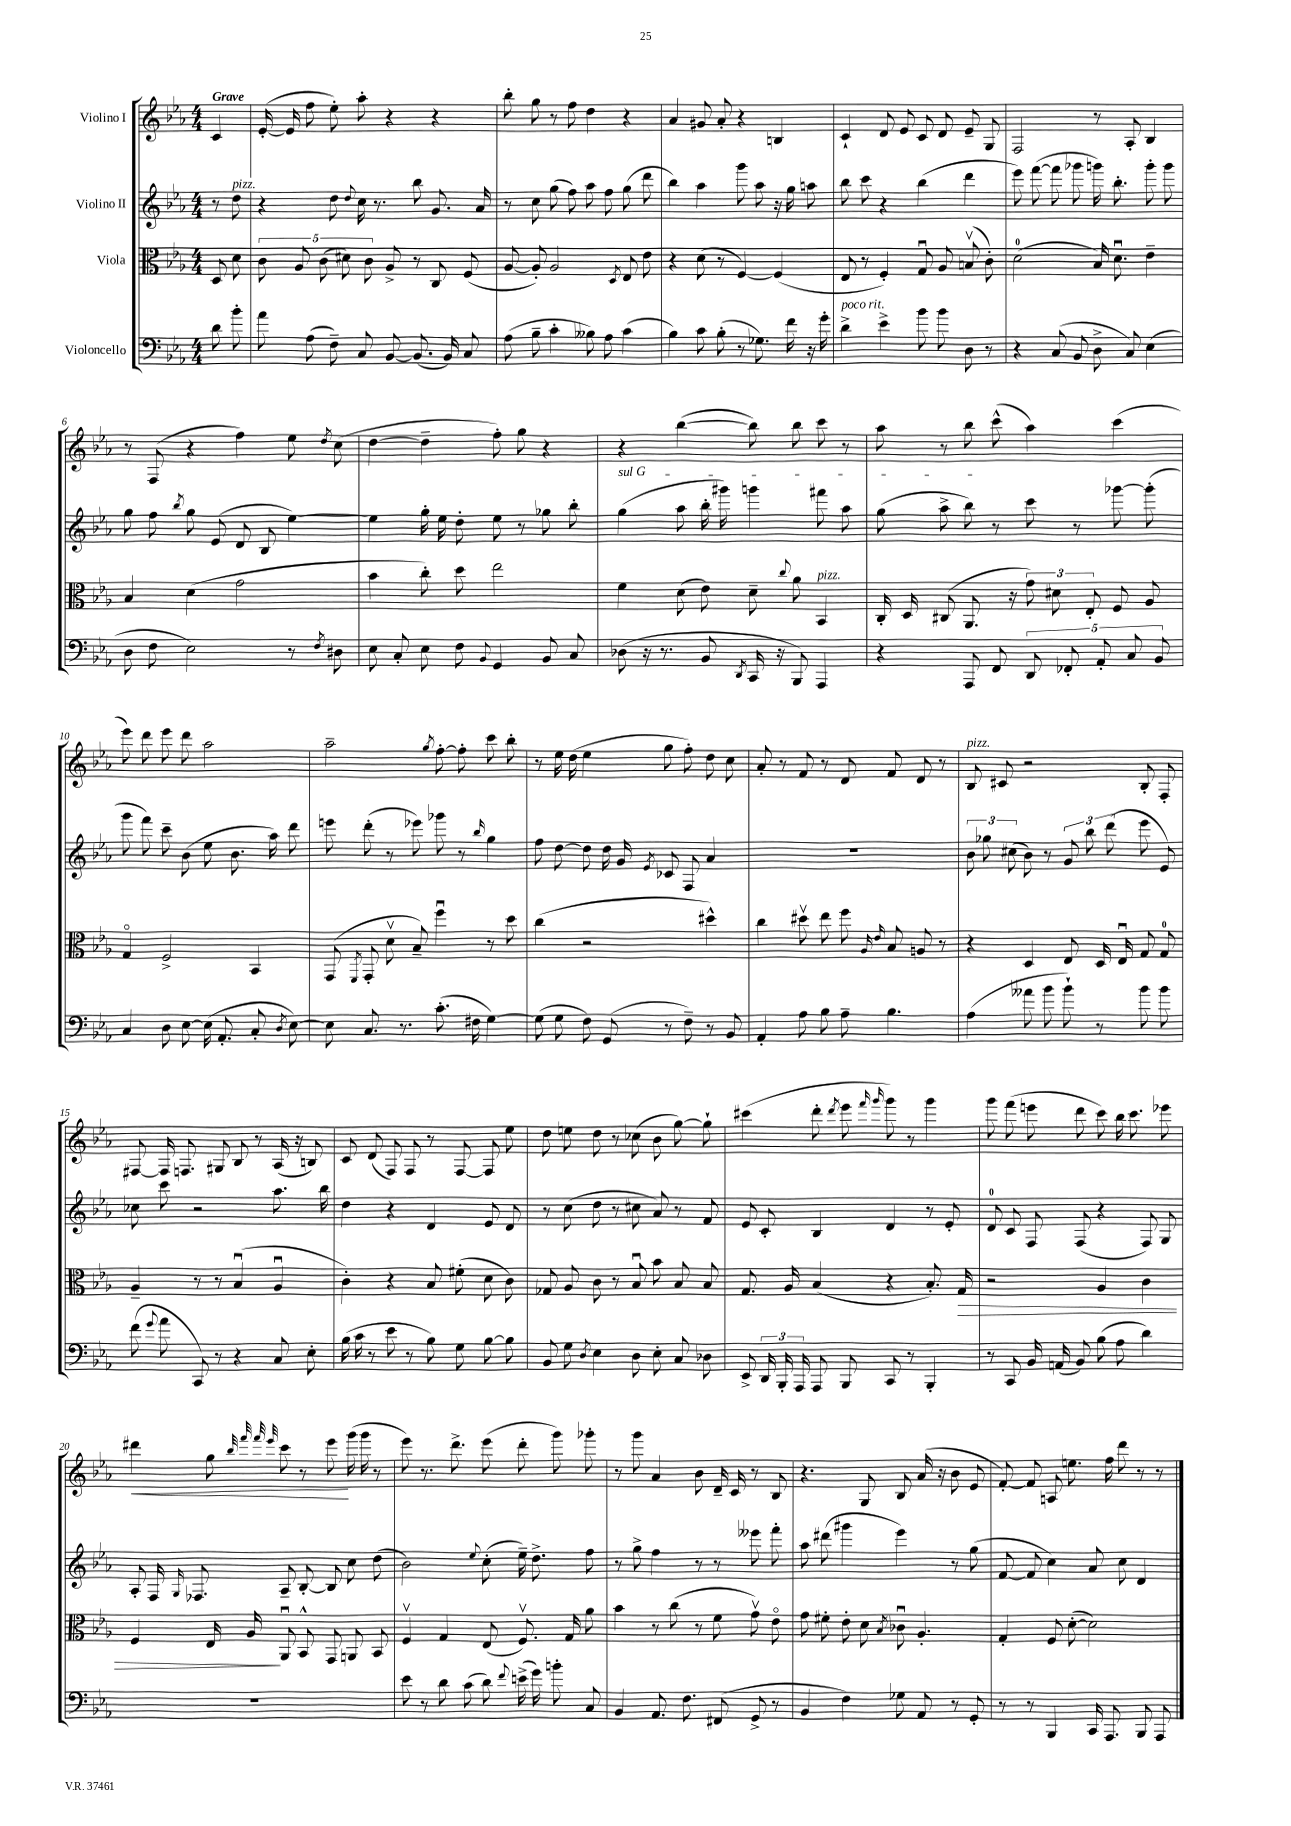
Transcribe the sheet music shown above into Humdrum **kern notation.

**kern	**kern	**kern	**kern
*staff4	*staff3	*staff2	*staff1
*clefF4	*clefC3	*clefG2	*clefG2
*k[b-e-a-]	*k[b-e-a-]	*k[b-e-a-]	*k[b-e-a-]
*M4/4	*M4/4	*M4/4	*M4/4
8d	8D	8r	4c
8b-'	8d	8dd	.
=	=	=	=
8a-	10c	4r	([16e-'
.	.	.	16e-]
.	10A-	.	.
(8A-	.	.	8ff
.	(10c	.	.
8F~)	.	8dd	8ee-')
.	10d#)	.	.
.	.	8qqdd	.
8C	.	16cc	8aa-'
.	10c	.	.
.	.	8.r	.
[8BB-	8A-^	.	4r
(8.BB-]	8r	8bb-	.
.	8C	8.g	4r
16BB-)	.	.	.
8C	(8F	.	.
.	.	16a-	.
=	=	=	=
(8A-	[8A-	8r	8bb-'
8B-~	8A-'])	8cc	8gg
4c'	2A-	(8gg	8r
.	.	8ff)	8ff
8B--)	.	8aa-	4dd
8A-	.	8ff	.
.	8qD	.	.
(4c	8E-	(8gg	4r
.	8e-	8ddd	.
=	=	=	=
4B-)	4r	4bb-)	4a-
8c	(8d	4aa-	8g#
(8B-'	8r	.	8a-'
8r	[4F)	8ggg	4r
8.G-)	.	8aa-	.
.	(4F]	16r	4B
16f	.	16gg	.
16r	.	8aa	.
16g'	.	.	.
=	=	=	=
4d^	8E-	8bb-	4c`
.	8r	8ccc	.
4e-^	4F')	4r	8d
.	.	.	8e-
8b-	8Gu	(4bb-	8c
8b-	8A-	.	8d
8D	(8Bv	4ddd	8e-~
8r	8c')	.	8G
=	=	=	=
4r	(2d	8eee-)	2F
.	.	([8fff	.
(8C	.	8fff]	.
8BB-	.	8ggg-	.
8D^	16B-)	16ggg)	8r
.	8.du	8.bb-'	.
8C)	.	.	8A-'
(4E-	4e-~	8ggg'	4B-
.	.	8ggg	.
=	=	=	=
8D	4B-	8gg	8r
8F	.	8ff	(8F
.	.	8qbb-	.
2E-)	(4d	8gg	4r
.	.	(8e-	.
.	2g	8d	4ff)
.	.	8B-	.
8r	.	[4ee-)	8ee-
8qF	.	.	8qdd
8D#	.	.	(8cc
=	=	=	=
8E-	4b-	4ee-]	[4dd
8C'	.	.	.
8E-	8cc')	16gg'	4dd~]
.	.	16ee-	.
8F	8dd	8dd'	.
8qqBB-	.	.	.
4GG	2ee-	8ee-	8ff')
.	.	8r	8gg
8BB-	.	8gg-	4r
8C	.	8bb-'	.
=	=	=	=
(8D-	4f	(4gg	4r
16r	.	.	.
8.r	.	.	.
.	(8d	8aa-	([4bb-
8BB-	8e-)	16bb-'	.
.	.	16ggg#)	.
8qDD	.	.	.
16CC	8d~	4ggg	8bb-])
16r	.	.	.
.	8qqcc	.	.
8BBB-)	8a-	.	8bb-
4AAA-	4BB-	8fff#	8ccc
.	.	8aa-	8r
=	=	=	=
4r	16C'	(8gg	8aa-
.	16D	.	.
.	(8C#	8aa-^	8r
8AAA-	8.AA-	8bb-)	8bb-
8FF	.	8r	(8ccc^^
.	16r	.	.
10DD	12g)	8ccc	4aa-)
.	12d#	.	.
10FF-'	.	.	.
.	.	8r	.
.	12E-'	.	.
10AA-'	.	.	.
.	8F	[8ggg-	(4ccc
10C	.	.	.
.	8A-	(8ggg-']	.
10BB-	.	.	.
=	=	=	=
4C	4Go	8ggg	8eee-)
.	.	8fff)	8ddd
8D	2F^	8ccc~	8eee-
[8E-	.	(8b-	8ddd
(16E-]	.	8ee-	2aa-
8.AA-'	.	.	.
.	.	8.b-	.
8C'	4BB-	.	.
.	.	16aa-)	.
8qD	.	.	.
[8E-)	.	8ddd	.
=	=	=	=
8E-]	(8GG	8eee	2aa-~
.	8qFF	.	.
8.C	8GG'	(8ddd'	.
.	8dv	8r	.
8.r	.	.	.
.	8B-~)	8eee-)	.
.	.	.	8qgg
(8.c'	4ffu	8ggg-	[8ff'
.	.	8r	8ff']
16F#	.	.	.
.	.	16qqbb-	.
[4G)	8r	4gg	8ccc
.	8dd	.	8bb-'
=	=	=	=
(8G]	(4cc	8ff	8r
8G	.	[8dd	16ee-
.	.	.	(16dd
8F)	2r	8dd]	4ee-
(8GG	.	16dd	.
.	.	16g	.
.	.	8qe-	.
8r	.	8c-	8gg
8F~)	.	8F	8ff')
8r	4dd#^^)	4a-	8dd
8BB-	.	.	8cc
=	=	=	=
4AA-'	4cc	1r	8a-'
.	.	.	8r
8A-	8dd#v	.	8f
8B-	8ee-	.	8r
8A-~	8ff	.	8d
.	16qqA-	.	.
.	16qqe-	.	.
4.B-	8B-	.	8f
.	8A	.	8d
.	8r	.	8r
=	=	=	=
(4A-	4r	12b-	8B-
.	.	12gg-	.
.	.	.	8c#
.	.	(12cc#	.
8a--	4D	8b-)	2r
8b-	.	8r	.
8b-`)	8E-	12g	.
.	.	12bb-	.
8r	16D	.	.
.	.	(12ddd	.
.	16E-u	.	.
8b-	8G	8eee-	8B-'
8b-	8G	8e-)	8F'
=	=	=	=
(8f	4A-~	8cc-	[8F#
8qqg	.	.	.
8a-	.	8ccc	16F#]
.	.	.	8.F
8CC)	8r	2r	.
8r	8r	.	8G#
4r	(4B-u	.	8B-
.	.	.	8r
8C	4A-u	8.aa-	(16A-
.	.	.	16r
8E-'	.	.	8B)
.	.	16bb-	.
=	=	=	=
(16B-	4c')	4dd	8c
16c	.	.	.
8r	.	.	(8d
8e-	4r	4r	8F)
8r	.	.	8F
8B-)	8B-	4d	8r
8G	(8f#'	.	[8F
[8B-	8d	8e-	8F]
8B-]	8c)	8d	8ee-
=	=	=	=
8BB-	8G-	8r	8dd
8G	8A-	(8cc	8ee
8qD	.	.	.
4E-	8c	8dd	8dd
.	8r	8r	8r
8D	8B-u	8cc#	(8cc-
8E-'	8b-	8a-)	8b-
8C	8B-	8r	[8gg)
8D-	8B-	8f	8gg`]
=	=	=	=
8EE-^	8.G	8e-	(4ccc#
24DD	.	8c'	.
24BBB-'	.	.	.
.	16A-	.	.
24AAA-	.	.	.
8AAA-	(4B-	4B-	8ddd'
.	.	.	8qddd
8BBB-	.	.	8eee-
.	.	.	16qqfff
.	.	.	16qqggg
8CC	4r	4d	8ggg)
8r	.	.	8r
4BBB-'	8.B-')	8r	4ggg
.	.	8e-'	.
.	16G	.	.
=	=	=	=
8r	2r	8d	8ggg
8CC	.	8c	(8fff
16BB-	.	8F	8eee
(16AA	.	.	.
8BB-)	.	(8F	8ddd
(8B-	4A-	4r	8ccc)
8A-	.	.	16bb-
.	.	.	8.ccc
4d)	4c	8F)	.
.	.	8G	8eee-
=	=	=	=
1r	4F	8A-'	4ddd#
.	.	16F	.
.	.	16qqG	.
.	.	8.F-	.
.	16E-	.	8gg
.	16A-	.	.
.	.	.	32qqbb-
.	.	.	32qqfff
.	.	.	32qqfff
.	.	.	32qqeee-
.	8AA-u	8A-~	8ccc
.	8BB-^^	[8B-'	8r
.	8GG	8B-]	8eee-
.	8AA	8cc	(16ggg
.	.	.	16ggg
.	8BB-	(8dd	8r
=	=	=	=
8e-	4Fv	2b-)	8eee-)
8r	.	.	8.r
8d	4G	.	.
.	.	.	8.ddd^
(8c	.	.	.
.	.	8qqee-	.
8d)	(8E-	(8cc'	(8eee-
8qqf	.	.	.
(16e^	8.Fv)	16ee-~)	8ddd'
16g)	.	8.dd^	.
8b'	.	.	8ggg)
.	16G	.	.
8C	8a-	8ff	8ggg-'
=	=	=	=
4BB-	4b-	8r	8r
.	.	8gg^	8ggg
8.AA-	8r	4ff	4a-
.	(8cc	.	.
8.F	.	.	.
.	8r	8r	8b-
(8FF#	8f	8r	16d~
.	.	.	16c
8GG^	8gv)	8eee--	8r
8r	8e-o	8fff'	8B-
=	=	=	=
4BB-	8g	8aa-	4.r
.	8f#'	(8ddd#	.
4F)	8e-'	4ggg#	.
.	8d	.	8G
.	8qB-	.	.
8G-	8c-u	4eee-)	8B-
8AA-	4.A-'	.	(16a-
.	.	.	16r
8r	.	8r	8b-
8GG'	.	(8gg	8e-
=	=	=	=
8r	4G'	[8f	[8f')
8r	.	8f]	8f]
4BBB-	8F	4cc)	8A
.	([8d'	.	8.ee
16CC	2d])	8a-	.
8.AAA-	.	.	16ff
.	.	8cc	8ddd
8BBB-	.	4d	8r
8AAA-	.	.	8r
==	==	==	==
*-	*-	*-	*-
